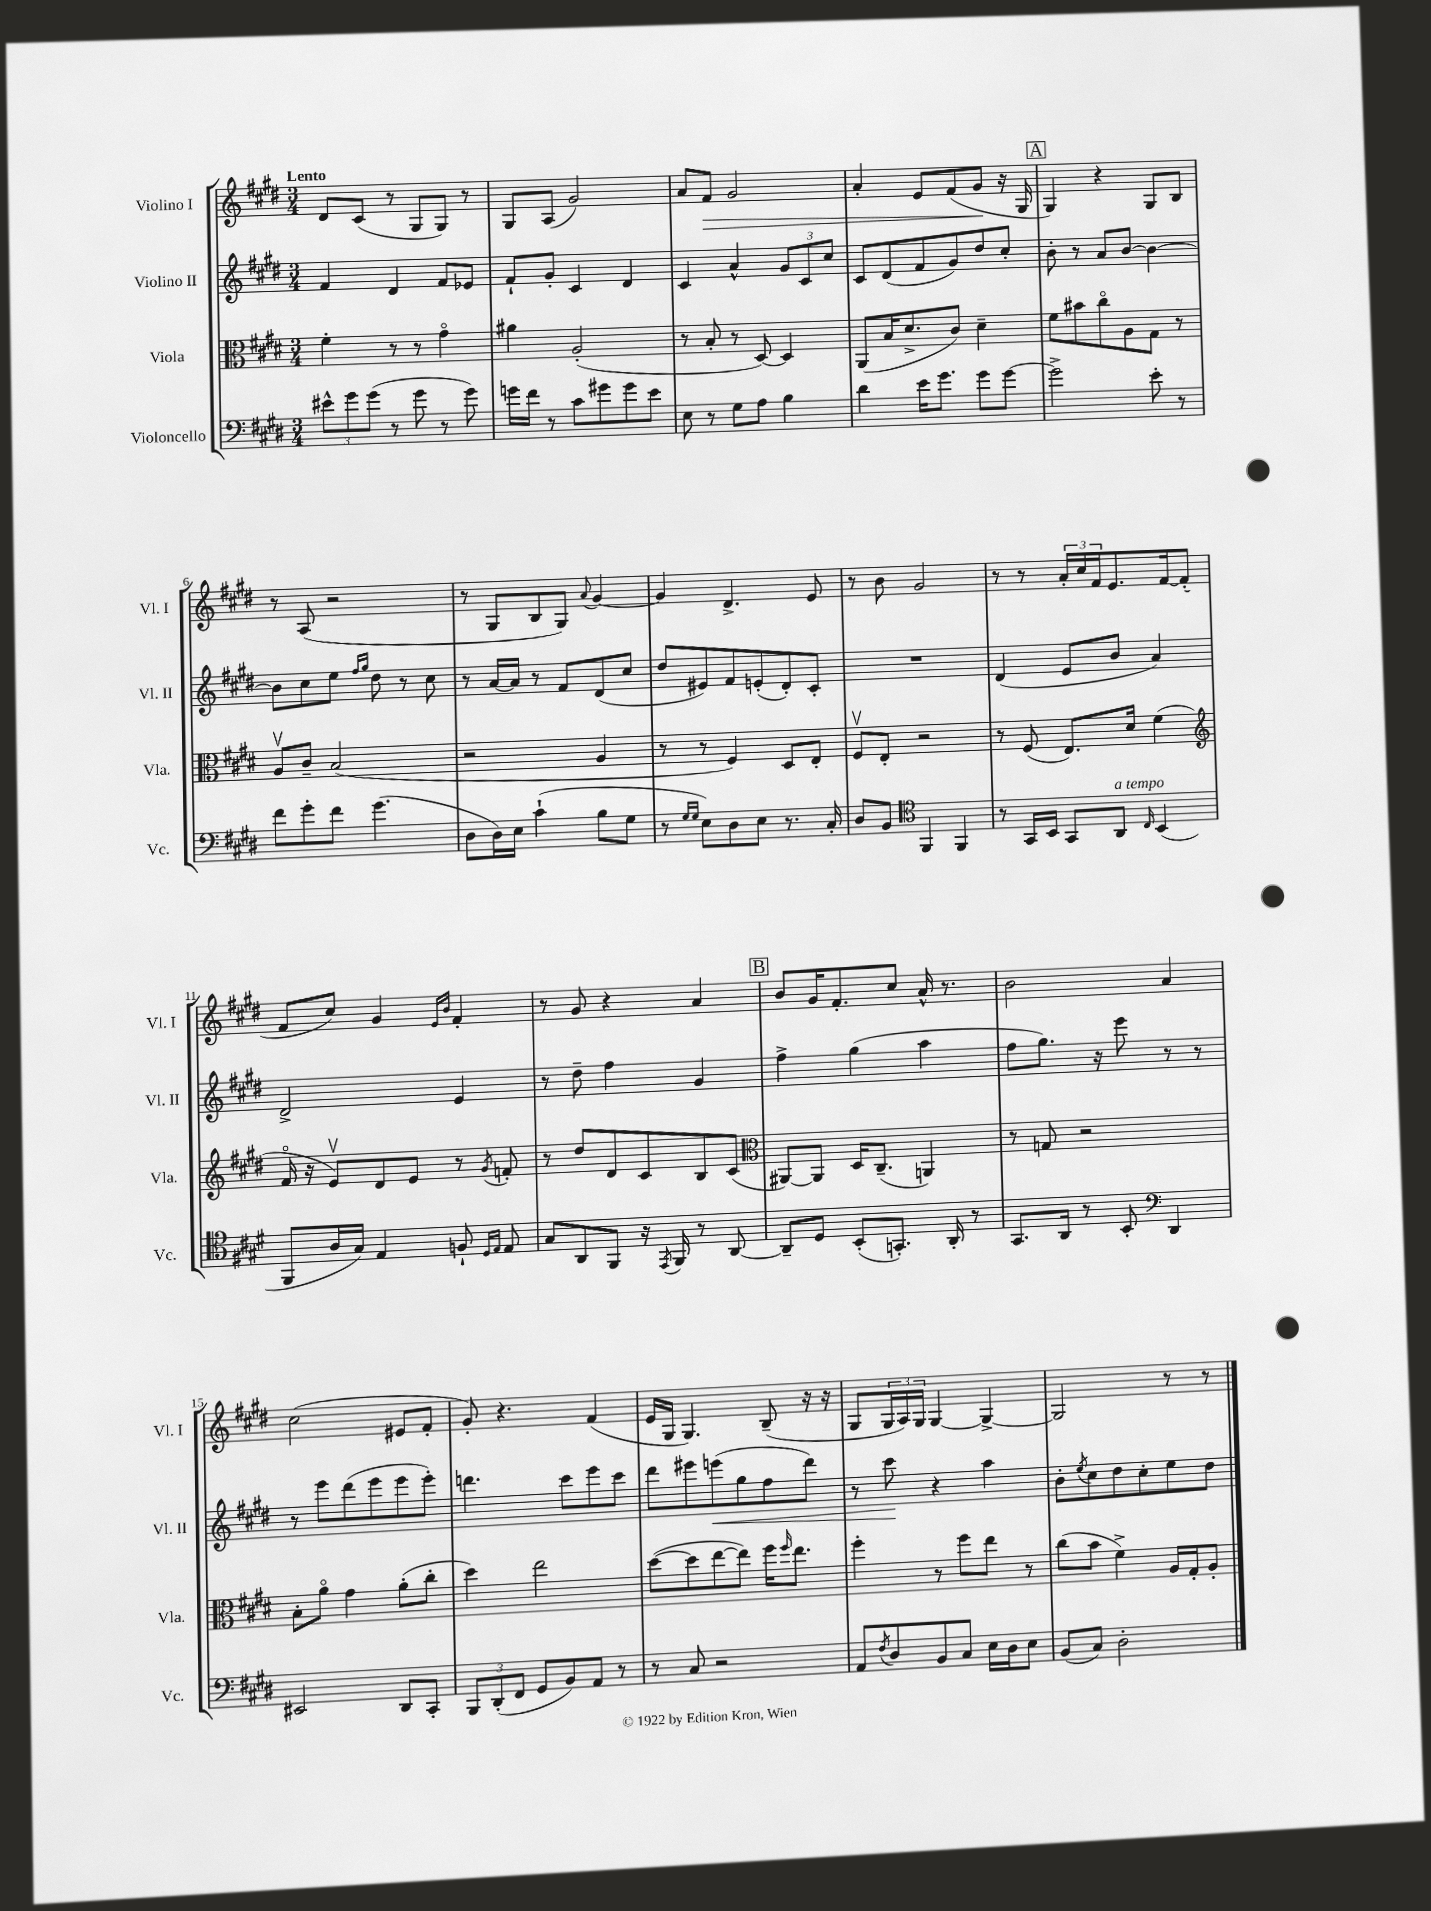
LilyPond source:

<<
\new StaffGroup <<
\new Staff = "s0" \with { instrumentName = "Violino I" shortInstrumentName = "Vl. I" } {
    \clef treble \key e \major \numericTimeSignature \time 3/4 \tempo "Lento"
    dis'8 cis'8( r8 gis8 gis8) r8 |
    gis8 a8( gis'2) |
    a'8 fis'8\> gis'2 |
    a'4-. e'8 fis'8( gis'8\! r16 gis16 |
    \mark \markup { \box "A" } gis4) r4 gis8 b8 |
    r8 a8( r2 |
    r8 gis8 b8 gis8) \appoggiatura { a'8 } gis'4~ |
    gis'4 dis'4.-> e'8 |
    r8 b'8 gis'2 |
    r8 r8 \tuplet 3/2 { a'16-. cis''16 fis'16 } e'8. fis'16~ fis'8-.( |
    fis'8 cis''8) gis'4 \grace { e'16 b'16 } fis'4-. |
    r8 gis'8 r4 a'4 |
    \mark \markup { \box "B" } b'8 gis'16 fis'8.-. cis''8 a'16-^ r8. |
    b'2 a'4 |
    cis''2( eis'8 fis'8-. |
    gis'8-.) r4. fis'4( |
    e'16 gis16 gis4.) b8--( r16 r16 |
    gis8 \tuplet 3/2 { gis16 a16) gis16 } gis4~ gis4~-> |
    gis2 r8 r8 \bar "|." |
}
\new Staff = "s1" \with { instrumentName = "Violino II" shortInstrumentName = "Vl. II" } {
    \clef treble \key e \major \numericTimeSignature \time 3/4
    fis'4 dis'4 fis'8 ees'8 |
    fis'8-! gis'8-. cis'4 dis'4 |
    cis'4 a'4-^ \tuplet 3/2 { gis'8 cis'8 cis''8 } |
    cis'8 dis'8( fis'8 gis'8) dis''8 cis''8-. |
    \mark \markup { \box "A" } b'8-. r8 a'8 b'8~ b'4~ |
    b'8 cis''8 e''8 \grace { fis''16 gis''16 } dis''8 r8 cis''8 |
    r8 a'16~ a'16 r8 fis'8 dis'8( cis''8 |
    dis''8 eis'8) fis'8 e'8-.( dis'8-.) cis'8-. |
    R2. |
    dis'4( e'8 b'8 a'4) |
    dis'2-> e'4 |
    r8 dis''8-- fis''4 gis'4 |
    \mark \markup { \box "B" } fis''4-> gis''4( a''4 |
    fis''8 gis''8.) r16 e'''8 r8 r8 |
    r8 e'''8 dis'''8( e'''8 e'''8 e'''8-.) |
    d'''4. cis'''8 e'''8 cis'''8 |
    dis'''8 eis'''8 e'''8\<( gis''8 fis''8 dis'''8) |
    r8 cis'''8\! r4 a''4 |
    b'8-. \acciaccatura { e''8 } cis''8 dis''8 cis''8-. e''8 dis''8 \bar "|." |
}
\new Staff = "s2" \with { instrumentName = "Viola" shortInstrumentName = "Vla." } {
    \clef alto \key e \major \numericTimeSignature \time 3/4
    fis'4-. r8 r8 gis'4\flageolet |
    ais'4 a2-.( |
    r8 b8-. r8 dis8~) dis4 |
    a,8( b16 dis'8.-> cis'8) dis'4-- |
    \mark \markup { \box "A" } fis'8 bis'8 cis''8\flageolet a8 gis8 r8 |
    a8\upbow cis'8-- b2( |
    r2 a4 |
    r8 r8 fis4) dis8 e8-. |
    fis8\upbow e8-. r2 |
    r8 fis8( e8.) dis'16 fis'4( |
    \clef treble fis'16\flageolet r16 e'8\upbow) dis'8 e'8 r8 \acciaccatura { gis'8 } f'8-. |
    r8 dis''8 dis'8 cis'8 b8 cis'8( |
    \mark \markup { \box "B" } \clef alto ais,8~) ais,8 dis16 cis8.--( a,4) |
    r8 g8 r2 |
    b8-. a'8\flageolet gis'4 a'8-.( cis''8-. |
    dis''4) e''2 |
    dis''8~( dis''8 e''8~ e''8) fis''16 \grace { fis''16 } e''8. |
    fis''4-. r8 fis''8 e''8 r8 |
    cis''8( b'8 fis'4->) a16 gis16-. a8-. \bar "|." |
}
\new Staff = "s3" \with { instrumentName = "Violoncello" shortInstrumentName = "Vc." } {
    \clef bass \key e \major \numericTimeSignature \time 3/4
    \tuplet 3/2 { eis'8-^ gis'8 gis'8( } r8 gis'8 r8 gis'8) |
    g'16 fis'16 r8 cis'8 gis'8 gis'8 e'8 |
    e8 r8 gis8 a8 b4 |
    dis'4 e'16 gis'8. gis'8 gis'8~ |
    \mark \markup { \box "A" } gis'2-> e'8-. r8 |
    fis'8 gis'8-. fis'8 gis'4.( |
    dis8 dis16) e16 cis'4-!( b8 gis8 |
    r8 \grace { gis16 gis16 } e8) dis8 e8 r8. cis16-. |
    dis8 b,8 \clef tenor fis,4 fis,4 |
    r8 gis,16 b,16 gis,8 a,8^\markup { \italic "a tempo" } \grace { cis16 } b,4( |
    fis,8 a16 gis16) e4 f8-! \grace { dis16 e16 } e8 |
    gis8 a,8 fis,8 r16 \acciaccatura { e,8 } fis,16 r8 a,8~ |
    \mark \markup { \box "B" } a,8-- dis8 b,8-.( g,8.-.) a,16-. r8 |
    gis,8. a,16 r8 b,8-. \clef bass dis,4 |
    eis,2 dis,8 cis,8-. |
    \tuplet 3/2 { b,,8 dis,8-.( fis,8 } gis,8 b,8) a,8 r8 |
    r8 cis8 r2 |
    a,8 \acciaccatura { fis8 } dis8 b,8 cis8 e16 dis16 e8 |
    b,8( cis8) dis2-. \bar "|." |
}
>>
>>
